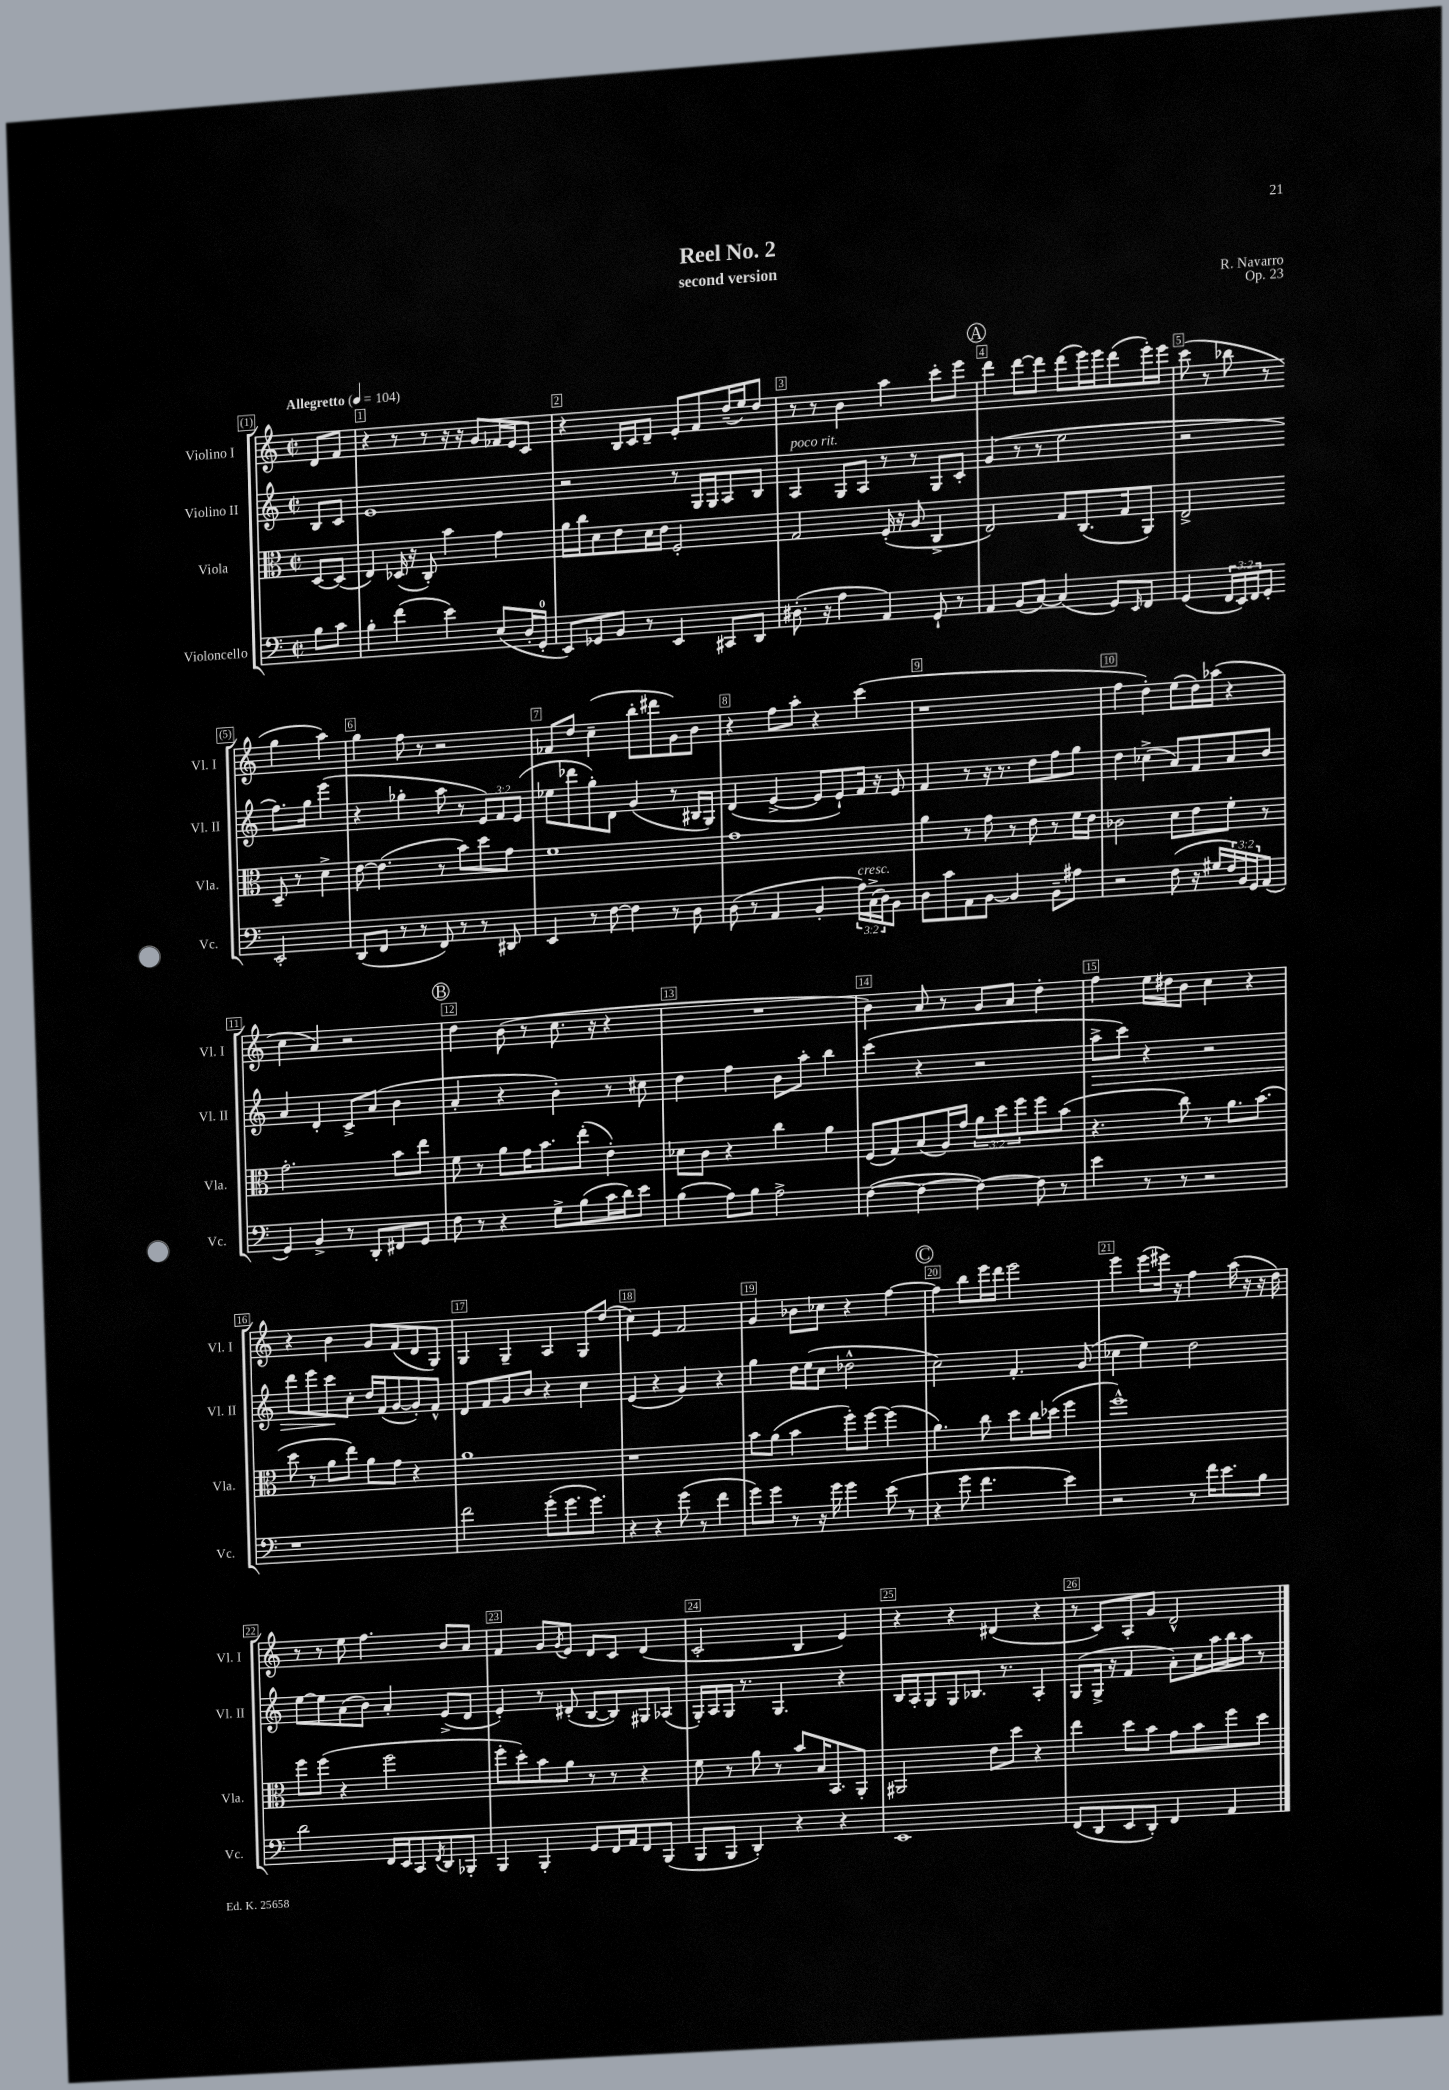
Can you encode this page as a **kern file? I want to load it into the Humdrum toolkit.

**kern	**kern	**kern	**dynam	**kern
*part4	*part3	*part2	*part2	*part1
*staff4	*staff3	*staff2	*staff2	*staff1
*I"Violoncello	*I"Viola	*I"Violino II	*	*I"Violino I
*I'Vc.	*I'Vla.	*I'Vl. II	*	*I'Vl. I
*clefF4	*clefC3	*clefG2	*	*clefG2
*k[]	*k[]	*k[]	*	*k[]
*M2/2	*M2/2	*M2/2	*	*M2/2
*met(c|)	*met(c|)	*met(c|)	*	*met(c|)
*MM104	*MM104	*MM104	*	*MM104
=	=	=	=	=
!	!	!	!	!LO:TX:a:B:t=Allegretto
8B\L	[8D/L	8B/L	.	8d/L
8c\J	(8D/J]	8c/J	.	8f/J
=1	=1	=1	=1	=1
4B'\	4E/)	1e	.	4r
(4f\	(16D-X/	.	.	8r
.	16r	.	.	.
.	8C'/)	.	.	8r
4e\)	4b\	.	.	16r
.	.	.	.	16r
.	.	.	.	8g/L
(8E/L	4g\	.	.	16f-X/L
.	.	.	.	16e/J
16D'/L	.	.	.	8c/J
16GG'/JJ	.	.	.	.
=2	=2	=2	=2	=2
8EE/L)	16a\LL	2r	.	4r
.	16cc\J	.	.	.
8GG-X/	8d\	.	.	.
8BB/J	8e\	.	.	16B/LL
.	.	.	.	16c/J
8r	16d\L	.	.	8d~/J
.	16e\JJ	.	.	.
4EE/	2F'/	8r	.	8e'/L
.	.	16G/LL	.	8f/
.	.	16G/J	.	.
8CC#X/L	.	8A/	.	(16dd~/L
.	.	.	.	16ee/J)
8DD/J	.	8B/J	.	8dd/J
=3	=3	=3	=3	=3
!	!	!LO:TX:a:i:t=poco rit.	!	!
(8.D#X'\	2G/	4A/	.	8r
.	.	.	.	8r
16r	.	.	.	.
4A\	.	8G/L	.	4b\
.	.	8A/J	.	.
4AA/)	(16F'/	8r	.	4aa\
.	16r	.	.	.
.	8A/	8r	.	.
8GG`/	4C^/	8G/L	.	8ccc'\L
8r	.	8c'/J	.	8eee\J
!!LO:REH:place=s1:t=A
=4	=4	=4	=4	=4
4AA/	2E/)	(4g/	.	4ddd\
(8BB/L	.	8r	.	[8ddd\L
[8C/J)	.	8r	.	8ddd\J]
(4C/]	8G/L	2ee\	.	(8ddd\L
.	(8.C/	.	.	16eee\L)
.	.	.	.	16eee\J
8GG/L)	.	.	.	(8ddd\
.	16G/k	.	.	.
16qqEE/	.	.	.	.
8FF/J	8AA/J)	.	.	16eee'\L)
.	.	.	.	16eee\JJ
=5	=5	=5	=5	=5
(4GG/	2E^/	2r	.	(8ccc\
.	.	.	.	8r
24FF/LL	.	.	.	8bb-X\
24EE/)	.	.	.	.
24FF/J	.	.	.	.
8GG'/J	.	.	.	8r
2EE'/	8D~/	8.ff\L)	.	4gg\
.	8r	.	.	.
.	.	16gg\Jk	.	.
.	4d^\	(4eee\	.	4aa\)
!!LO:LB:g=z
=6	=6	=6	=6	=6
(8DD/L	[8e\	4r	.	4gg\
8FF/J	(4.e\]	.	.	.
8r	.	4gg-X'\	.	8ff\
8r	.	.	.	8r
8FF/)	8r	8aa\	.	2r
8r	8b\L)	8r	.	.
8r	8dd\	12e/L)	.	.
.	.	12f/	.	.
8DD#X/	8g\J	.	.	.
.	.	(12e/J	.	.
=7	=7	=7	=7	=7
4EE/	1f	8ee-X\L	.	8f-X/L
.	.	8ddd-X\	.	8dd/J
8r	.	8gg'\)	.	(4cc~\
[8F\	.	8d\J	.	.
4F\]	.	(4g/	.	8bb'\L
.	.	.	.	8ddd#X\
8r	.	8r	.	8g\)
8D\	.	16B#X/LL	.	8b\J
.	.	16G/JJ)	.	.
=8	=8	=8	=8	=8
(8D\	1g	(4d/	.	4r
8r	.	.	.	.
4AA/	.	[4e^/	.	8ff\L
.	.	.	.	8aa'\J
4BB'/	.	8e/L]	.	4r
.	.	8e`/)	.	.
!LO:TX:a:i:t=cresc.	!	!	!	!
24A\LL)	.	16f/Jk	.	(4ccc\
(24C^\	.	.	.	.
.	.	16r	.	.
24D\J)	.	.	.	.
8BB\J	.	8e/	.	.
=9	=9	=9	=9	=9
8D\L	4a\	4f/	.	1r
8c\	.	.	.	.
8AA\	8r	8r	.	.
[8BB\J	8g\	16r	.	.
.	.	8.r	.	.
4BB/]	8r	.	.	.
.	8e\	8dd\L	.	.
8BB~\L	8r	8ff\	.	.
8A#X\J	16f\LL	8gg\J	.	.
.	16e\JJ	.	.	.
=10	=10	=10	=10	=10
2r	2c-X\	4dd\	.	4ff\
.	.	(4cc-X^\	.	4dd'\)
(8F\	8d\L	8a/L)	.	(8ee\L
16r	8e\	8f/	.	16dd\L)
16G#X/LL	.	.	.	(16aa-X\JJ
24F/)	8f'\J	8a/	.	4r
24BB/	.	.	.	.
24GG/J	.	.	.	.
(8AA/J	8r	8b/J	.	.
!!LO:LB:g=z
=11	=11	=11	=11	=11
4GG/)	2.g'\	4a/	.	4cc\
4BB^/	.	4d'/	.	4a/)
8r	.	8c^/L	.	2r
8DD'/L	.	(8a/J	.	.
8FF#X/	8b\L	4b\	.	.
8GG/J	8ee\J	.	.	.
!!LO:REH:place=s1:t=B
=12	=12	=12	=12	=12
8F\	8f\	4a'/	.	4dd\
8r	8r	.	.	.
4r	8a\L	4r	.	(8b\
.	16g\K	.	.	8r
.	8.b\	.	.	.
8G^\L	.	4b'\)	.	8.cc\
(8B\	(8ee'\J	.	.	.
.	.	.	.	16r
16c\L	4e'\)	8r	.	4r
16d\J)	.	.	.	.
8e\J	.	8cc#X\	.	.
=13	=13	=13	=13	=13
(4B\	8d-X\L	4dd\	.	1r
.	8c\J	.	.	.
8A\L)	4r	4ff\	.	.
8B\J	.	.	.	.
2A^\	4cc\	8b\L	.	.
.	.	8aa'\J	.	.
.	4a\	4bb\	.	.
=14	=14	=14	=14	=14
([4F\	(8F/L	(4ccc\	.	4b\)
.	8G/)	.	.	.
4F\_	(8B/	4r	.	8a/
.	16A/L)	.	.	8r
.	16g/JJ	.	.	.
4F\_)	12a\L	2r	.	8g/L
.	12dd\	.	.	.
.	.	.	.	8a/J
.	12ff\	.	.	.
8F\]	8ff\	.	.	4dd'\
8r	(8b\J	.	.	.
=15	=15	=15	=15	=15
!	!	!	!LO:HP:b	!
4e\	4.r	8aa^\L	>	4ff\
.	.	8ccc\J)	.	.
8r	.	4r	.	16ee\LL
.	.	.	.	16dd#X\J
8r	8cc\)	.	.	8b\J
2r	8r	2r	.	4cc\
.	8.a\L	.	.	.
.	.	.	.	4r
.	(8.b\J	.	.	.
!!LO:LB:g=z
=16	=16	=16	=16	=16
1r	8dd\	8ddd\L	.	4r
.	8r	8eee\	.	.
.	8a\L	8ccc\	.	4b\
.	8ee\J)	8cc'\J	]	.
.	8a\L	16dd/LL	.	8g/L
.	.	(16f/J	.	.
.	8g\J	[8g/	.	(8f/
.	4r	8g'/])	.	8d/
.	.	8f^^/J	.	8G/J)
=17	=17	=17	=17	=17
2f\	1a	8d/L	.	4G/
.	.	8f/	.	.
.	.	8g/	.	4G~/
.	.	8b/J	.	.
(8g'\L	.	4r	.	4A/
8.g\	.	.	.	.
.	.	4cc\	.	8G/L
8.g\J)	.	.	.	.
.	.	.	.	(8dd/J
=18	=18	=18	=18	=18
4r	1r	(4e/	.	4cc\)
4r	.	4r	.	4e/
(8g\	.	4g/)	.	2f/
8r	.	.	.	.
4f\	.	4r	.	.
=19	=19	=19	=19	=19
8g\L)	8b\L	4gg\	.	4g/
8g\J	(8a\J	.	.	.
8r	4b\	16dd\LL	.	8b-X\L
.	.	(16ee\J	.	.
16r	.	8cc\J	.	8cc-X\J
16g\	.	.	.	.
4g\	8ff'\L)	2dd-X^^\	.	4r
.	[8ff\J	.	.	.
(8e\	(4ff\]	.	.	[4ff\
8r	.	.	.	.
!!LO:REH:place=s1:t=C
=20	=20	=20	=20	=20
4r	4.a\)	2cc\)	.	4ff\]
8g\	.	.	.	8bb\L
4.f\	8cc\	.	.	16eee\L
.	.	.	.	16ddd\JJ
.	8dd\L	4.f'/	.	2eee\
.	16cc\L	.	.	.
.	(16dd-X\JJ	.	.	.
4e\)	4ff\	.	.	.
.	.	(8g/	.	.
=21	=21	=21	=21	=21
2r	1ff^^)	4cc-X\	.	4eee\
.	.	4ee\)	.	(8eee\L
.	.	.	.	16eee#X\Jk)
.	.	.	.	16r
8r	.	2dd\	.	4ff\
16f\KL	.	.	.	.
8.e\	.	.	.	.
.	.	.	.	(16aa\
.	.	.	.	16r
8B\J	.	.	.	16r
.	.	.	.	16dd\)
!!LO:LB:g=z
=22	=22	=22	=22	=22
2d\	8ff\L	[8ee\L	.	8r
.	(8ff\J	8ee\]	.	8r
.	4r	(8a\	.	8ee\
.	.	8b\J)	.	4.ff\
16FF/LL	2ff\	4a'/	.	.
16EE/J	.	.	.	.
8CC/	.	.	.	.
8qFF/	.	.	.	.
8DD/	.	(8e^/L	.	8b/L
8BBB-X'/J	.	8d/J	.	8a/J
=23	=23	=23	=23	=23
4BBB/	8ff'\L	4e'/)	.	4f/
.	8dd'\)	.	.	.
4BBB'/	8b\	8r	.	8g/L
.	.	.	.	8qg/
.	8a\J	(8d#X'/	.	8e/J
8GG/L	8r	[8B/L	.	8d/L
16FF/L	8r	8B/])	.	8c/J
16AA/J	.	.	.	.
8FF/	4r	8G#X/	.	(4d/
(8BBB/J	.	(8A-X/J	.	.
=24	=24	=24	=24	=24
8BBB/L	8f\	16G'/LL)	.	2c'/
.	.	16A/	.	.
8BBB/J	8r	16G/JJ	.	.
.	.	8.r	.	.
4DD'/)	8a\	.	.	.
.	8r	4.G/	.	.
4r	8b/L	.	.	4B/
.	16B/K	.	.	.
.	8.BB/	.	.	.
4r	.	4r	.	4e/)
.	8AA'/J	.	.	.
=25	=25	=25	=25	=25
1EE	2AA#X/	16B/LL	.	4r
.	.	16A'/J	.	.
.	.	8G/	.	.
.	.	8G/	.	4r
.	.	8.B-X/J	.	.
.	8e\L	.	.	(4d#X/
.	.	8.r	.	.
.	8dd\J	.	.	.
.	4r	4A'/	.	4r
=26	=26	=26	=26	=26
(8FF/L	4ee\	(8G/L	.	8r
8DD/	.	16G^/Jk	.	8c/L)
.	.	16r	.	.
8EE/	8dd\L	4f/	.	8A'/
8DD'/J)	8b\J	.	.	8g/J
4FF/	8g\L	8a'\L)	.	2d^^/
.	8b\	16cc\L	.	.
.	.	16aa\	.	.
4AA/	8ff\	16bb\	.	.
.	.	16aa\JJ	.	.
.	8dd\J	8r	.	.
==	==	==	==	==
*-	*-	*-	*-	*-
